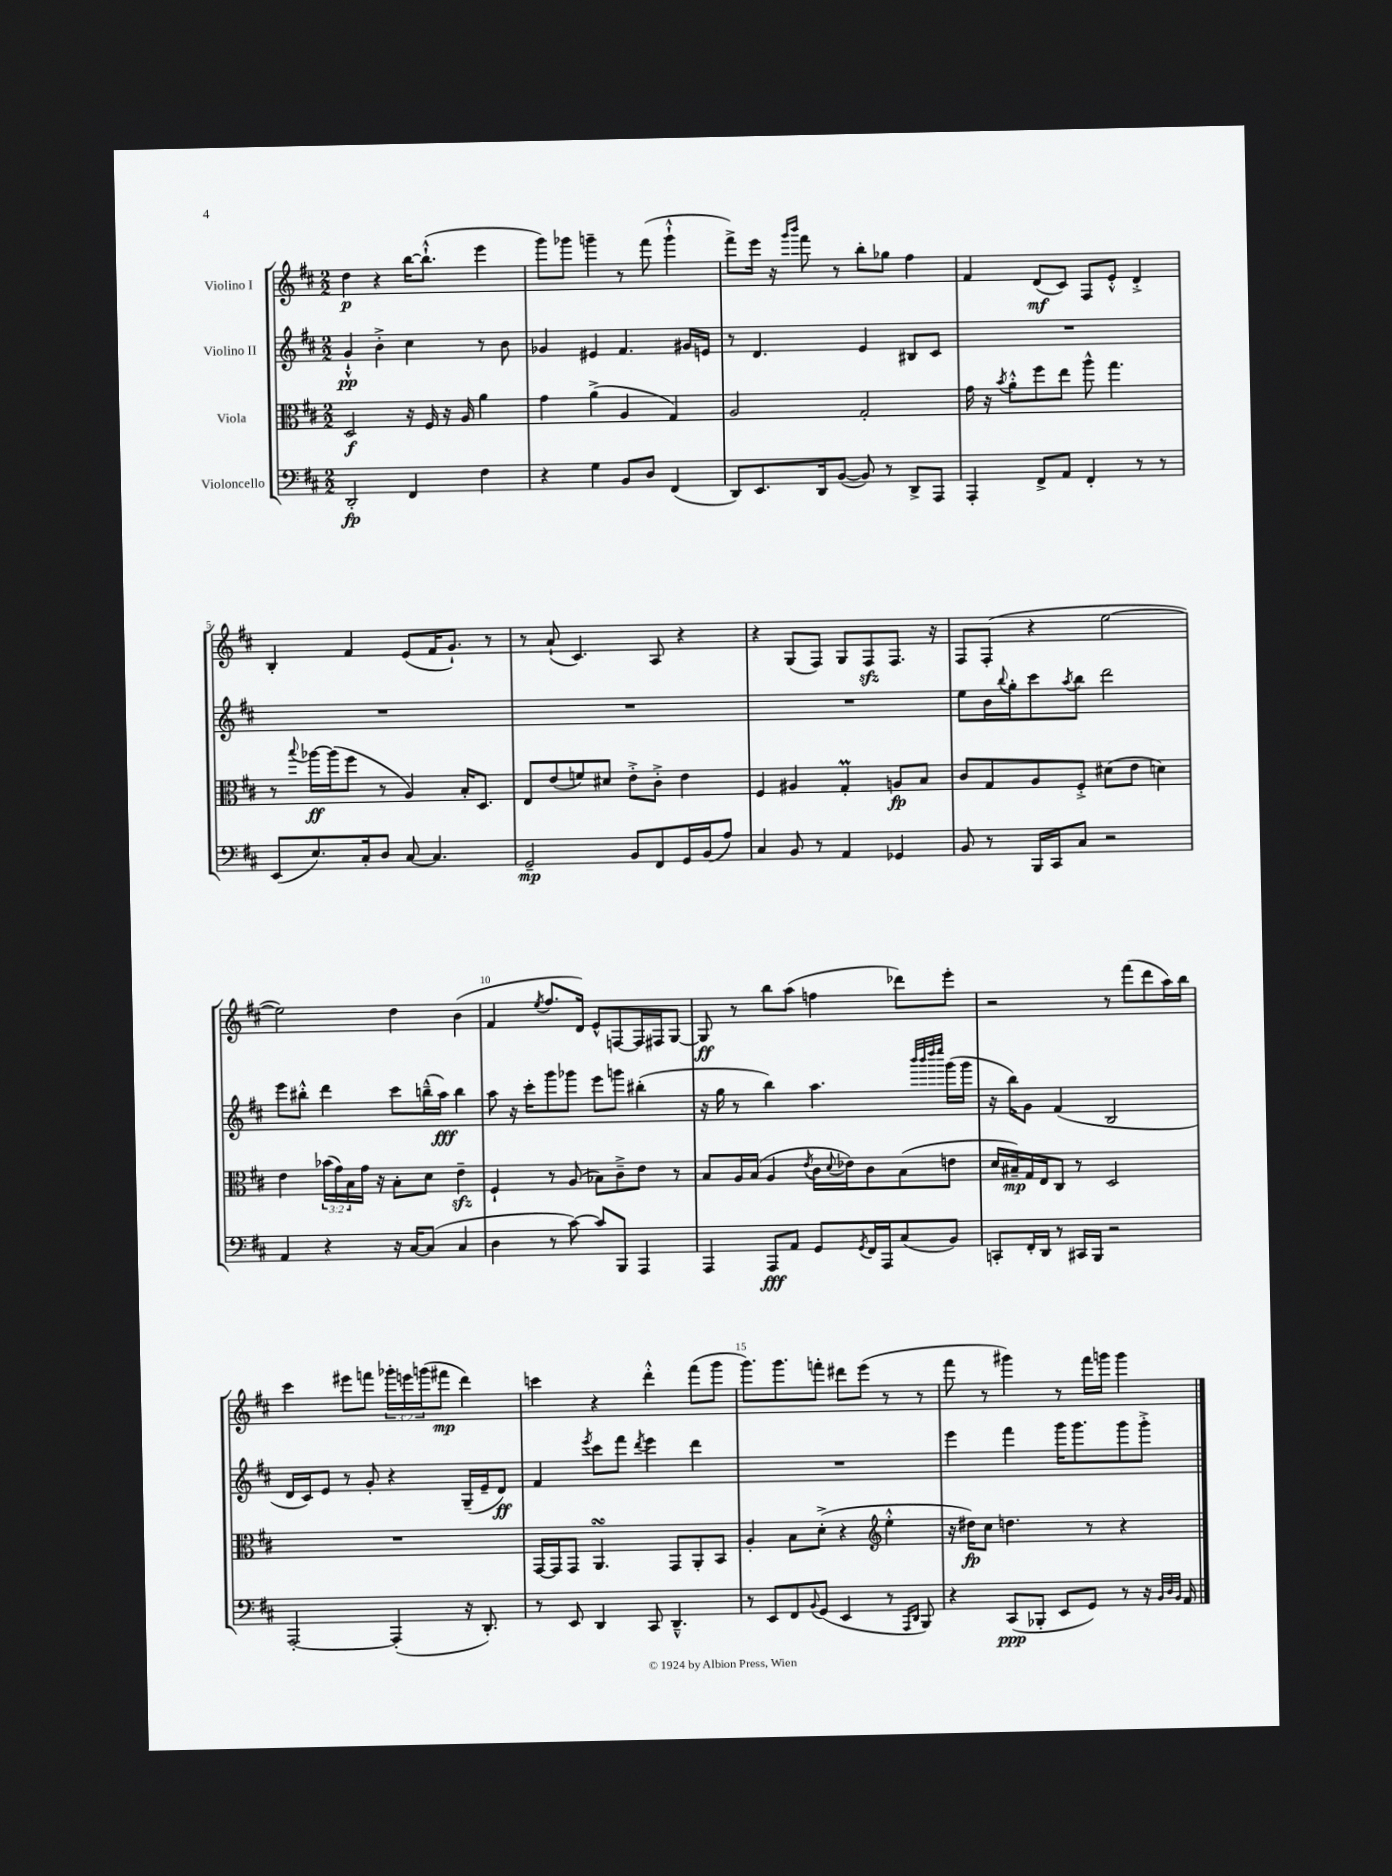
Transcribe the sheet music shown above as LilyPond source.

<<
\new StaffGroup <<
\new Staff = "s0" \with { instrumentName = "Violino I" } {
    \clef treble \key d \major \numericTimeSignature \time 2/2 \override Staff.TupletNumber.text = #tuplet-number::calc-fraction-text
    d''4\p r4 b''16~ b''8.-!-^( e'''4 |
    g'''8) ges'''8 g'''4-- r8 fis'''8( g'''4-!-^ |
    fis'''8->) e'''16 r16 \grace { g'''16 b'''16 } fis'''8 r8 b''8-. ges''8 fis''4 |
    fis'4 d'8\mf( cis'8) fis8 e'8-.-^ d'4-.-> |
    b4-. fis'4 e'8( fis'16 g'8.-!) r8 |
    r8 a'8-!( cis'4.) a8 r4 |
    r4 g8( fis8) g8 fis8\sfz fis8. r16 |
    fis8 fis8-.( r4 e''2~ |
    e''2) d''4 b'4( |
    fis'4 \acciaccatura { e''8 } fis''8. d'16) e'8-^ f8~ f16 fis16 g8~ |
    g8\ff r8 b''8 a''8( f''4 des'''8) e'''8-. |
    r2 r8 fis'''8( d'''8 a''16) b''16 |
    cis'''4 eis'''8 f'''8 \tuplet 3/2 { ges'''16-. e'''16 g'''16( } fis'''8\mp d'''4) |
    c'''4 r4 d'''4-.-^ fis'''8( g'''8 |
    g'''8.) g'''8. f'''8-. dis'''8 e'''8( r8 r8 |
    fis'''8 r8 gis'''4) r8 fis'''16 g'''16 g'''4 \bar "|." |
}
\new Staff = "s1" \with { instrumentName = "Violino II" } {
    \clef treble \key d \major \numericTimeSignature \time 2/2
    g'4-!-^\pp b'4-.-> cis''4 r8 b'8 |
    ges'4 eis'4 fis'4. gis'16 e'16 |
    r8 d'4. e'4 bis8 cis'8 |
    R1 |
    R1 |
    R1 |
    R1 |
    e''8 b'16 \appoggiatura { b''8 } g''16-. cis'''8 \acciaccatura { a''8 } b''8 d'''2 |
    e'''8 bis''8-.-^ d'''4 cis'''8 b''16---^( a''16\fff) b''4 |
    a''8 r16 cis'''16-. g'''8 ges'''8 e'''8 g'''8 bis''4-.( |
    r16 g''16 r8 b''4) a''4. \grace { b'''32 b'''32 d''''32 e''''32 } g'''16( g'''16 |
    r16 b''16) g'8 fis'4( b2 |
    d'16 cis'16) e'8 r8 g'8-. r4 g16--( e'16-- d'8\ff) |
    fis'4 \acciaccatura { e'''8 } cis'''8 fis'''8 \acciaccatura { d'''8 } e'''4 d'''4 |
    R1 |
    e'''4 fis'''4 g'''16 g'''8. g'''8 g'''8-.-> \bar "|." |
}
\new Staff = "s2" \with { instrumentName = "Viola" } {
    \clef alto \key d \major \numericTimeSignature \time 2/2 \override Staff.TupletNumber.text = #tuplet-number::calc-fraction-text
    d2\f r16 fis16 r16 a16 a'4 |
    g'4 a'4->( a4 g4) |
    a2 g2-. |
    g'16 r16 \acciaccatura { b'8 } a'8-.-^ fis''8 e''8 a''8-^ g''4. |
    r8 \appoggiatura { b''8 } aes''16~\ff aes''16( fis''8 r8 a4) b16-. d8. |
    e8 e'8( f'8) dis'8 e'8-.-> cis'8-.-> e'4 |
    fis4 ais4 g4-.\prall a8\fp b8 |
    cis'8 g8 a8 fis8-.-> dis'8( e'8 d'4) |
    e'4 \tuplet 3/2 { bes'16( g'16) b16 } g'16 r16 b8-. d'8 e'4--\sfz |
    fis4-! r8 a8( bes8) cis'8---> e'8 r8 |
    b8 a16 b16( a4 \acciaccatura { e'8 } cis'16 \appoggiatura { d'8 } ees'16) cis'8 b8( e'8 |
    d'16 bis16--\mp) g16 e16 cis8 r8 d2 |
    R1 |
    g,16~ g,16 g,8 a,4.\turn g,8 a,8-. b,8 |
    a4-. b8 d'8-.->( r4 \clef treble e''4-.-^ |
    r16 dis''16\fp) cis''8 d''4. r8 r4 \bar "|." |
}
\new Staff = "s3" \with { instrumentName = "Violoncello" } {
    \clef bass \key d \major \numericTimeSignature \time 2/2
    d,2-.\fp fis,4 fis4 |
    r4 g4 b,8 d8 fis,4( |
    d,8) e,8. d,16 b,8~( b,8) r8 d,8-> a,,8 |
    a,,4-. fis,8-> a,8 fis,4-. r8 r8 |
    e,8( e8.) cis16-. d8 cis8~ cis4. |
    g,2--\mp b,8 fis,8 g,16 b,16( a8) |
    cis4 b,8 r8 a,4 ges,4 |
    b,8 r8 b,,16 cis,16 cis8 r2 |
    a,4 r4 r16 cis16~ cis8( cis4 |
    d4 r8 cis'8~) cis'8 b,,8 a,,4 |
    a,,4 a,,8\fff a,8 g,8 \acciaccatura { g,8 } fis,16 a,,16 cis8( b,8) |
    c,8-. fis,16-. d,16 r8 cis,16 b,,16 r2 |
    a,,2~-. a,,4-.( r16 d,8.-.) |
    r8 e,8 d,4 cis,8 d,4.---^ |
    r8 e,8 fis,8 \appoggiatura { b,8 } g,8( e,4 r8 \grace { a,,16 d,16 } b,,8) |
    r4 cis,8\ppp( bes,,8-. e,8 g,8) r8 r16 \grace { b,32 d32 b,32 } a,16 \bar "|." |
}
>>
>>
\layout { \context { \Score \override BarNumber.break-visibility = ##(#f #t #t) barNumberVisibility = #(every-nth-bar-number-visible 5) } }
